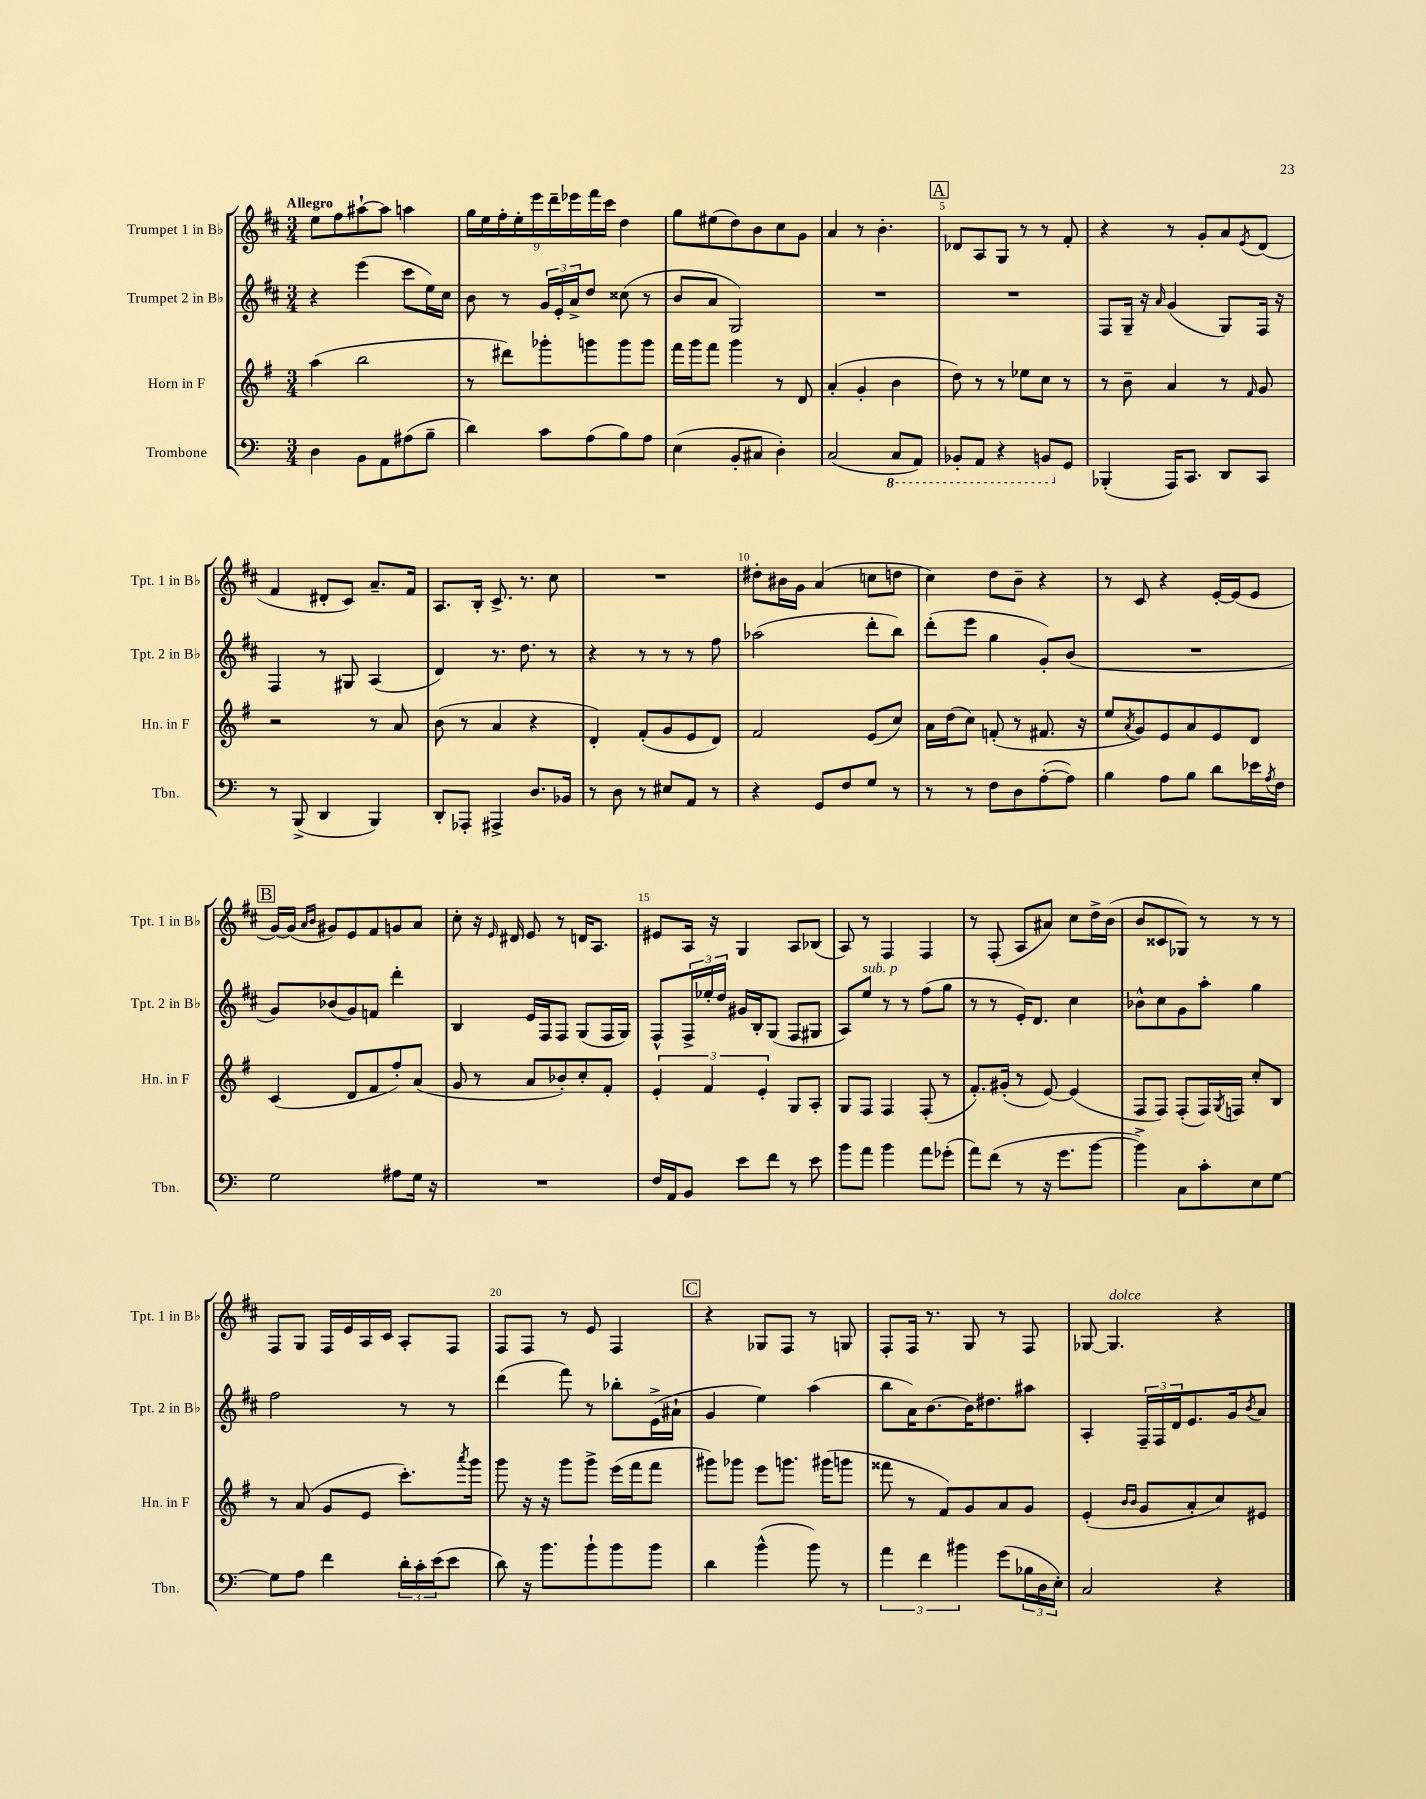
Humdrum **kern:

**kern	**kern	**kern	**kern
*part4	*part3	*part2	*part1
*staff4	*staff3	*staff2	*staff1
*I"Trombone	*I"Horn in F	*I"Trumpet 2 in B♭	*I"Trumpet 1 in B♭
*I'Tbn.	*I'Hn. in F	*I'Tpt. 2 in B♭	*I'Tpt. 1 in B♭
*clefF4	*clefG2	*clefG2	*clefG2
*k[]	*k[f#]	*k[f#c#]	*k[f#c#]
*M3/4	*M3/4	*M3/4	*M3/4
=1	=1	=1	=1
!	!	!	!LO:TX:a:B:t=Allegro
4D\	(4aa\	4r	8ee\L
.	.	.	8ff#\
8BB\L	2bb\	(4eee\	[8aa#X`\
8AA\	.	.	8aa#\J]
(8A#X\	.	8ccc#\L	4aan\
8B~\J	.	16ee\L)	.
.	.	16cc#\JJ	.
=2	=2	=2	=2
4d\)	8r	8b\	18gg\LL
.	.	.	18ee\
.	.	.	18ff#'\
.	8ddd#X\L)	8r	.
.	.	.	18ee'\
.	.	.	18eee\
8c\L	8ggg-X'\	24g/LL	.
.	.	.	18ddd~\
.	.	24e'/	.
.	.	24a^/J	18eee-X\
(8A\	8gggn\	8dd/J	.
.	.	.	18fff#\
.	.	.	18ccc#\JJ
8B\)	8ggg\	(8cc##X\	4dd\
8A\J	8ggg\J	8r	.
=3	=3	=3	=3
(4E\	16fff#\LL	8b/L	8gg\L
.	16ggg\J	.	.
.	8fff#\J	8a/J	(8ee#X\
8BB'/L	4ggg\	2G/)	8dd\)
8C#X/J	.	.	8b\
4D'\)	8r	.	8cc#\
.	8d/	.	8g\J
=4	=4	=4	=4
(2C/	(4a'/	2.r	4a/
.	4g'/	.	8r
.	.	.	4.b'\
*8ba	*	*	*
8CC/L	4b\	.	.
8AAA/J)	.	.	.
!!LO:REH:place=s1:t=A
=5	=5	=5	=5
8BBB-X'/L	8dd\)	2.r	8d-X/L
8AAA/J	8r	.	8A/
4r	8r	.	8G/J
.	8ee-X\L	.	8r
8BBBn/L	8cc\J	.	8r
*X8ba	*	*	*
8GG/J	8r	.	8f#'/
=6	=6	=6	=6
(4BBB-X'/	8r	8F#/L	4r
.	8b~\	16G~/Jk	.
.	.	16r	.
.	.	16qqa/	.
16AAA/KL)	4a/	(4g/	8r
8.CC/J	.	.	.
.	.	.	8g'/L
8DD/L	8r	8G/L)	8a/
.	16qqf#/	.	8qe/
8CC/J	8g/	16F#/Jk	(8d/J
.	.	16r	.
!!LO:LB:g=z
=7	=7	=7	=7
8r	2r	4F#/	4f#/
(8BBB^/	.	.	.
4DD/	.	8r	8d#X'/L
.	.	8G#X/	8c#/J)
4BBB/)	8r	(4A/	8.a~/L
.	8a/	.	.
.	.	.	16f#/Jk
=8	=8	=8	=8
8DD'/L	(8b\	4d/)	8.A/L
8AAA-X'/J	8r	.	.
.	.	.	16B'/Jk
4AAA#X^/	4a/	8.r	8.c#^/
.	.	8.dd\	8.r
8.D/L	4r	.	.
.	.	8r	8cc#\
16BB-X/Jk	.	.	.
=9	=9	=9	=9
8r	4d'/)	4r	2.r
8D\	.	.	.
8r	(8f#'/L	8r	.
8E#X/L	8g/	8r	.
8AA/J	8e/	8r	.
8r	8d/J)	8ff#\	.
=10	=10	=10	=10
4r	2f#/	(2aa-X\	8dd#X'\L
.	.	.	16b#X\L
.	.	.	16g\JJ
8GG/L	.	.	(4a/
8F/	.	.	.
8G/J	(8e/L	8ddd'\L	8ccn\L
8r	8cc/J)	8bb\J)	8ddn\J
=11	=11	=11	=11
8r	16a\LL	(8ddd'\L	4cc#\)
.	(16dd\J	.	.
8r	8cc\J)	8eee\J	.
8F\L	(8fn'/	4gg\	8dd\L
8D\	8r	.	8b~\J
([8A'\	8.f#X/	8g'/L)	4r
8A\J])	.	(8b/J	.
.	16r	.	.
=12	=12	=12	=12
4B\	8ee/L	2.r	8r
.	8qa/	.	.
.	8g/)	.	8c#/
8A\L	8e/	.	4r
8B\J	8a/	.	.
8d\L	8e/	.	[16e'/LL
.	.	.	(16e/J]
16e-X\L	8d/J	.	8e/J
8qA/	.	.	.
16F\JJ	.	.	.
!!LO:LB:g=z
!!LO:REH:place=s1:t=B
=13	=13	=13	=13
2G\	(4c/	8g/L)	[16g/LL)
.	.	.	(16g/JJ]
.	.	.	16qqa/LL
.	.	.	16qqb/JJ
.	.	(8b-X/	8g#X/L)
.	8d/L	8g/)	8e/
.	8f#/	8fn/J	8f#/
8A#X\L	8ff#'/)	4ddd'\	8gn/
16G\Jk	(8a/J	.	8a/J
16r	.	.	.
=14	=14	=14	=14
2.r	8g/	4B/	8cc#'\
.	8r	.	16r
.	.	.	16qqe/
.	.	.	16d#X/
.	8a/L	16e/LL	8e/
.	.	16F#/J	.
.	8b-X'/)	8F#/J	8r
.	8cc'/	(8G/L	16dn/KL
.	.	.	8.A/J
.	8f#'/J	16F#/L	.
.	.	16G/JJ)	.
=15	=15	=15	=15
16F/LL	6e'/	8F#^^/L	8e#X/L
16AA/J	.	.	.
8BB/J	.	24F#^/L	16A/Jk
.	6f#/	24ee-X'/	.
.	.	.	16r
.	.	24dd/JJ	.
8e\L	.	16g#X/LL	4G/
.	.	16B'/J	.
.	6e'/	.	.
8f\J	.	(8G/J	.
8r	8G/L	8F#/L	8A/L
8e\	8A'/J	8G#X/J	(8B-X/J
=16	=16	=16	=16
8b\L	8G/L	8A/L)	8A/)
!	!	!LO:TX:a:i:t=sub. p	!
8a\J	8F#/J	8ee/J	8r
4b\	4F#/	8r	4F#/
.	.	8r	.
8a\L	(8F#'/	(8ff#\L	4F#/
(8g-X'\J	8r	8gg\J	.
=17	=17	=17	=17
8a\L)	8.f#'/L)	8r	8r
(8f\J	.	8r	(8F#'/
.	(16g#X'/Jk	.	.
8r	8r	16e'/KL)	8A/L
.	.	8.d/J	.
16r	[8e/)	.	8a#X/J)
8.g\L	.	.	.
.	(4e/]	4cc#\	8cc#\L
[8b\J	.	.	16dd^\L
.	.	.	(16b\JJ
=18	=18	=18	=18
4b^\])	8F#/L	8b-X^^\L	8b/L
.	8F#/J)	8cc#\	8c##X/
8C\L	(8F#'/L	8g\	8G-X/J)
8c'\	16F#/L)	8aa'\J	8r
.	8qG/	.	.
.	16Fn/JJ	.	.
8E\	8cc'/L	4gg\	8r
[8G\J	8B/J	.	8r
!!LO:LB:g=z
=19	=19	=19	=19
8G\L]	8r	2ff#\	8F#/L
8A\J	(8a/	.	8G/J
4f\	8g/L	.	16F#/LL
.	.	.	16e/
.	8e/J	.	16A/
.	.	.	16c#/JJ
24d'\LL	8.ccc'\L)	8r	8A'/L
24c'\	.	.	.
(24e\J	.	.	.
8e\J	.	8r	8F#/J
.	8qaaa/	.	.
.	16ggg\Jk	.	.
=20	=20	=20	=20
8d\)	8ggg\	(4ddd\	8F#/L
16r	16r	.	8F#/J
8.b\L	16r	.	.
.	8ggg\L	8fff#\)	8r
8b`\	8ggg^\J	8r	8e/
8b\	(16eee\LL	8bb-X'\L	4F#/
.	16fff#\J	.	.
8b\J	8fff#\J	(16e^\L	.
.	.	16a#X`\JJ	.
!!LO:REH:place=s1:t=C
=21	=21	=21	=21
4d\	8ggg#X\L)	4g/	4r
.	8ggg-X\J	.	.
(4b^^\	8eee\L	4ee\)	8G-X/L
.	8.gggn\J	.	8F#/J
8b\)	.	(4aa\	8r
.	(16ggg#X\KL	.	.
8r	8gggn\J	.	8Gn/
=22	=22	=22	=22
6a\	8fff##X\	8bb\L	8F#'/L
.	8r	16a\K)	16F#/Jk
6f\	.	.	.
.	.	[8.b\	8.r
.	8f#/L)	.	.
6b#X\	.	.	.
.	8g/	16b\K]	8G/
.	.	8.dd#X\	.
(8g\L	8a/	.	8r
24B-X\L	8g/J	8aa#X\J	8F#/
24D\	.	.	.
24E'\JJ)	.	.	.
=23	=23	=23	=23
2C/	(4e'/	4A'/	[8G-X/
!	!	!	!LO:TX:a:i:t=dolce
.	.	.	4.G-/]
.	16qqb/LL	.	.
.	16qqb/JJ	.	.
.	8g/L	24F#~/LL	.
.	.	24F#/	.
.	.	24d/J	.
.	8a'/	8.e/	.
4r	8cc/)	.	4r
.	.	16g/k	.
.	.	8qb/	.
.	8e#X/J	8a/J	.
==	==	==	==
*-	*-	*-	*-
